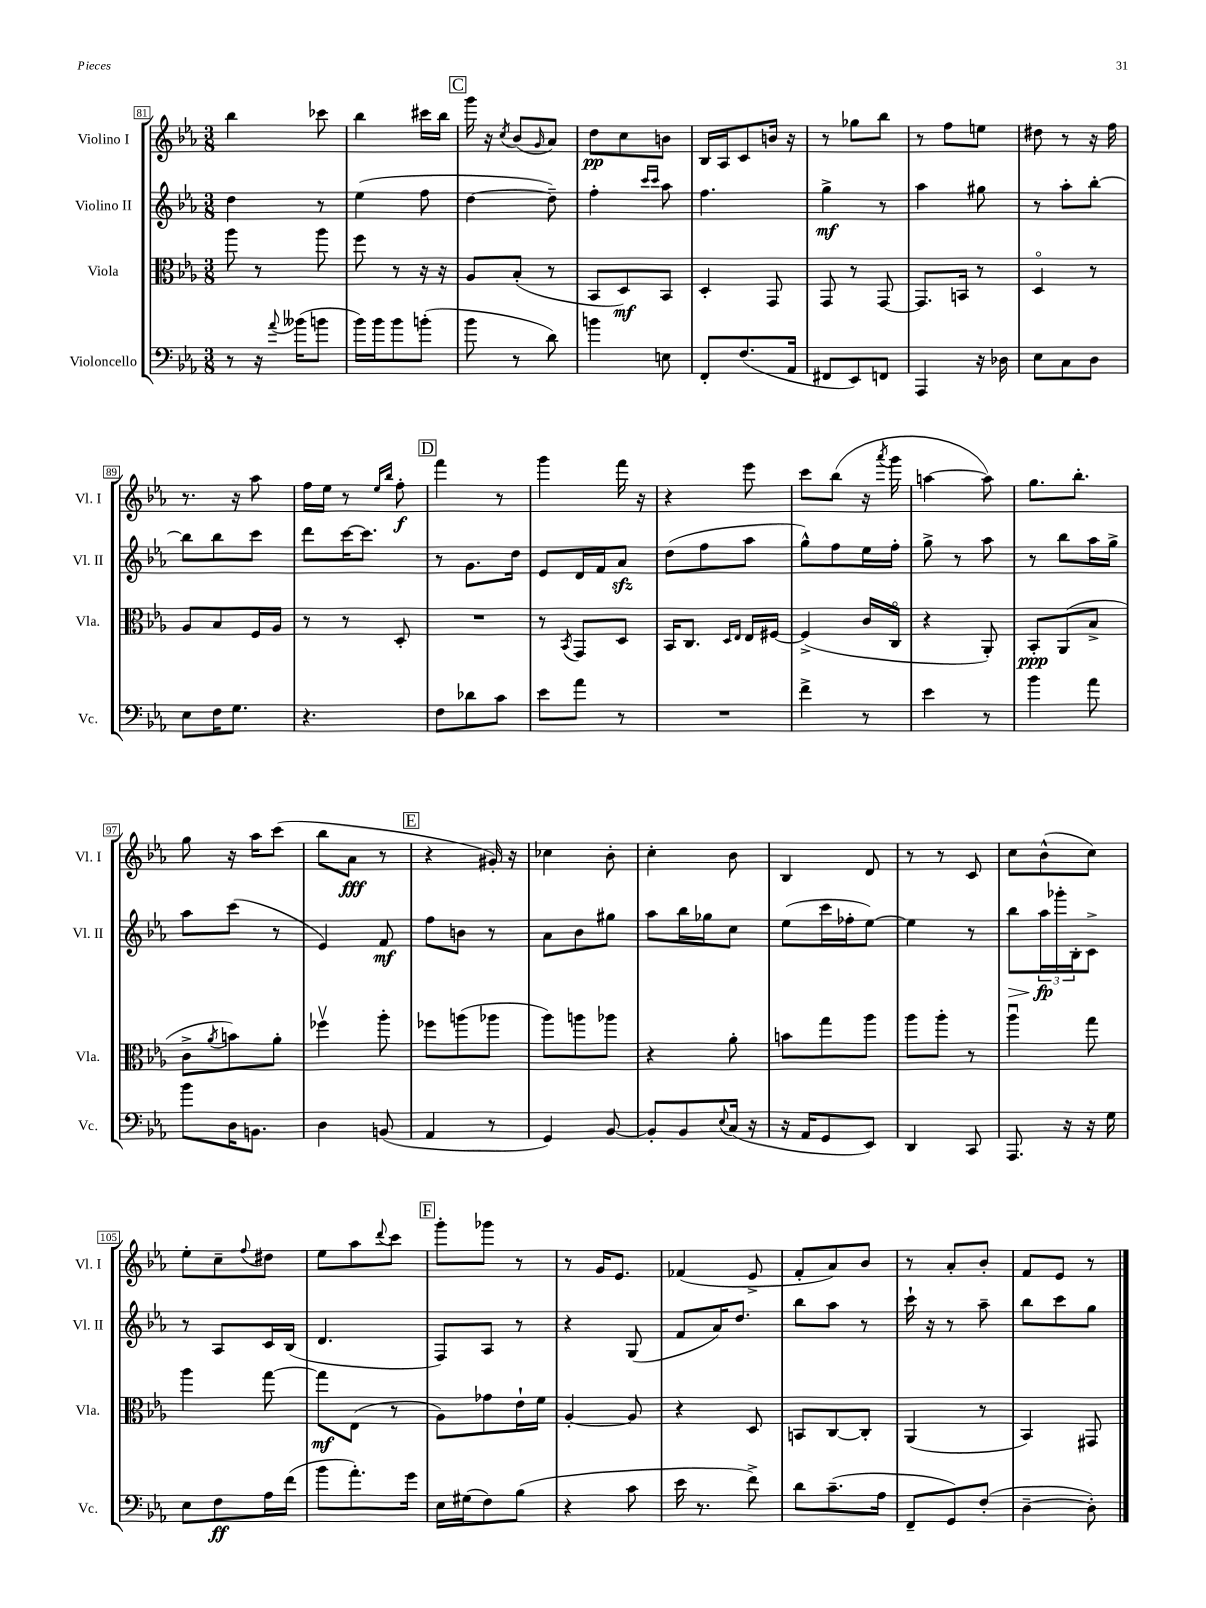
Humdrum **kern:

**kern	**kern	**kern	**kern
*staff4	*staff3	*staff2	*staff1
*clefF4	*clefC3	*clefG2	*clefG2
*k[b-e-a-]	*k[b-e-a-]	*k[b-e-a-]	*k[b-e-a-]
*M3/8	*M3/8	*M3/8	*M3/8
8r	8aa-	4dd	4bb-
16r	8r	.	.
8qqa-	.	.	.
(16b--	.	.	.
8b	8aa-	8r	8ccc-
=	=	=	=
16b-)	8ff	(4ee-	4bb-
16b-	.	.	.
8b-	8r	.	.
(8b'	16r	8ff	16ccc#
.	16r	.	16bb-
=	=	=	=
8b-	8A-	[4dd	16ggg
.	.	.	16r
.	.	.	8qcc
8r	(8B-'	.	(8b-
.	.	.	16qqg
8d)	8r	8dd~])	8a-)
=	=	=	=
4b	8BB-	4ff'	8dd
.	8D)	.	8cc
.	.	16qqccc	.
.	.	16qqccc	.
8E	8BB-	8aa-	8b
=	=	=	=
8FF'	4D'	4.ff	16B-
.	.	.	16A-
(8.F	.	.	8c
.	8GG	.	16b
16AA-	.	.	16r
=	=	=	=
8FF#	8GG	4gg^	8r
8EE-)	8r	.	8gg-
8FF	[8GG	8r	8bb-
=	=	=	=
4AAA-	8.GG]	4aa-	8r
.	.	.	8ff
.	16BB	.	.
16r	8r	8gg#	8ee
16D-	.	.	.
=	=	=	=
8E-	4Do	8r	8dd#
8C	.	8aa-'	8r
8D	8r	[8bb-'	16r
.	.	.	16ff
=	=	=	=
8E-	8A-	8bb-]	8.r
16F	8B-	8bb-	.
8.G	.	.	16r
.	16F	8ccc	8aa-
.	16A-	.	.
=	=	=	=
4.r	8r	8ddd	16ff
.	.	.	16ee-
.	8r	[16ccc	8r
.	.	8.ccc]	.
.	.	.	16qqee-
.	.	.	16qqbb-
.	8D'	.	8ff'
=	=	=	=
8F	4.r	8r	4fff
8d-	.	8.g	.
8c	.	.	8r
.	.	16dd	.
=	=	=	=
8e-	8r	8e-	4ggg
.	8qBB-	.	.
8a-	8GG	16d	.
.	.	16f	.
8r	8D	8a-	16fff
.	.	.	16r
=	=	=	=
4.r	16BB-	(8dd	4r
.	8.C	.	.
.	.	8ff	.
.	16qqD	.	.
.	16qqE-	.	.
.	16E-	8aa-	8eee-
.	[16F#	.	.
=	=	=	=
4f^	(4F#^]	8gg^^)	8ccc
.	.	8ff	(8bb-
8r	16c	16ee-	16r
.	.	.	8qaaa-
.	16Co	16ff'	16ggg
=	=	=	=
4e-	4r	8gg^	[4aa
.	.	8r	.
8r	8AA-')	8aa-	8aa])
=	=	=	=
4b-	8BB-'	8r	8.gg
.	(8AA-	8bb-	.
.	.	.	8.bb-'
8a-	8B-^	16aa-	.
.	.	16gg^	.
=	=	=	=
8b-	8c^	8aa-	8gg
.	8qa-	.	.
16D	8b)	(8ccc	16r
8.BB	.	.	16aa-
.	8a-'	8r	(8ccc
=	=	=	=
4D	4ff-v	4e-)	8bb-
.	.	.	8a-
(8BB	8aa-'	8f	8r
=	=	=	=
4AA-	8ff-	8ff	4r
.	(8aa	8b	.
8r	8aa-	8r	16g#')
.	.	.	16r
=	=	=	=
4GG)	8aa-)	8a-	4cc-
.	8aa	8b-	.
[8BB-	8aa-	8gg#	8b-'
=	=	=	=
8BB-']	4r	8aa-	4cc'
8BB-	.	16bb-	.
.	.	16gg-	.
8qqE-	.	.	.
(16C	8a-'	8cc	8b-
16r	.	.	.
=	=	=	=
16r	8b	(8ee-	4B-
16AA-	.	.	.
8GG	8gg	16ccc	.
.	.	16ff-'	.
8EE-)	8aa-	[8ee-)	8d
=	=	=	=
4DD	8aa-	4ee-]	8r
.	8aa-'	.	8r
8CC	8r	8r	8c
=	=	=	=
8.AAA-	4aa-u	8bb-	8cc
.	.	24aa-	(8b-^^
.	.	24ggg-'	.
16r	.	.	.
.	.	24B-'	.
16r	8gg	8c^	8cc)
16G	.	.	.
=	=	=	=
8E-	4aa-	8r	8ee-'
8F	.	8A-	8cc~
.	.	.	8qqff
16A-	[8gg	16c	8dd#
(16f	.	(16B-	.
=	=	=	=
8b-	8gg]	4.d	8ee-
8.a-')	(8E-	.	8aa-
.	.	.	8qqddd
.	8r	.	8ccc
16g	.	.	.
=	=	=	=
16E-	8A-)	8F)	8ggg'
(16G#	.	.	.
8F)	8g-	8A-	8ggg-
(8B-	16e-`	8r	8r
.	16f	.	.
=	=	=	=
4r	[4A-'	4r	8r
.	.	.	16g
.	.	.	8.e-
8c	8A-]	(8G	.
=	=	=	=
16e-	4r	8f	(4f-
8.r	.	.	.
.	.	16a-)	.
.	.	8.dd	.
8f^)	8D	.	8e-^
=	=	=	=
8d	8BB	8bb-	8f'
(8.c~	[8C	8aa-	8a-)
.	8C']	8r	8b-
16A-	.	.	.
=	=	=	=
8FF~	(4AA-	16ccc`	8r
.	.	16r	.
8GG)	.	8r	8a-'
(8F'	8r	8aa-~	8b-'
=	=	=	=
[4D~	4BB-)	8bb-	8f
.	.	8ccc	8e-
8D'])	8GG#	8gg	8r
==	==	==	==
*-	*-	*-	*-
